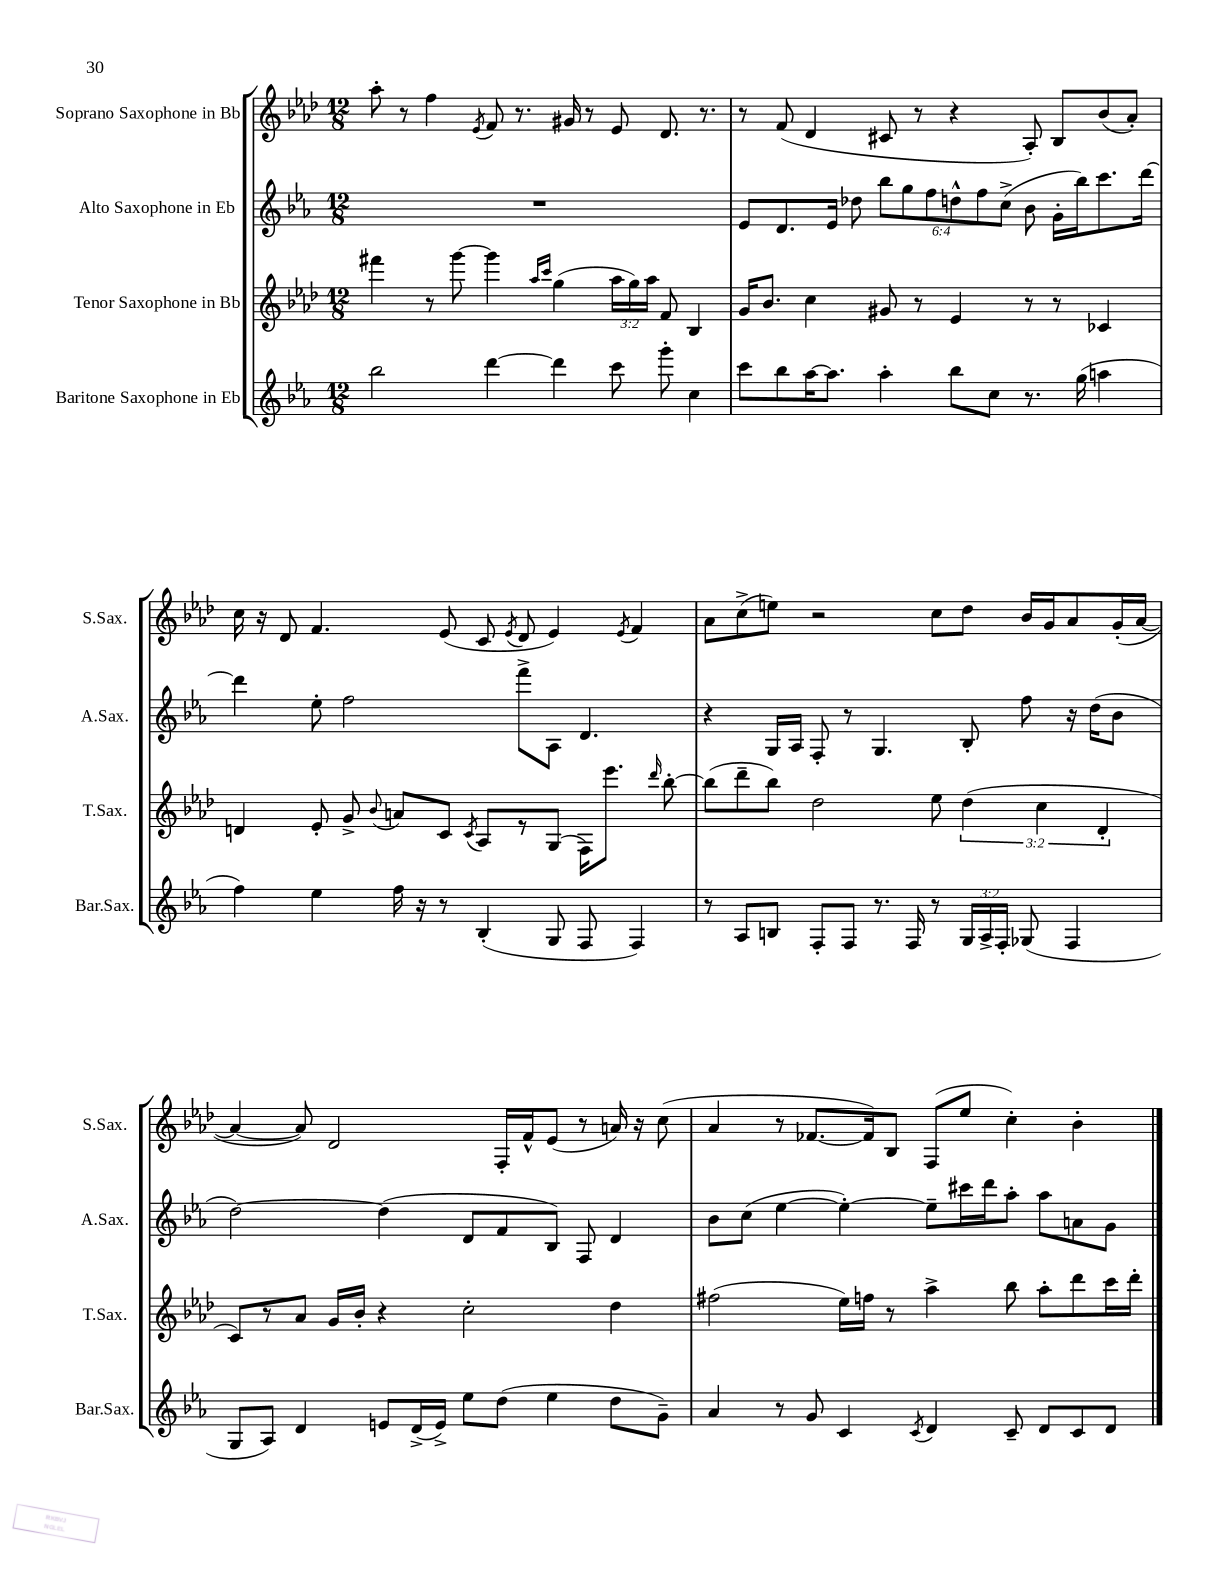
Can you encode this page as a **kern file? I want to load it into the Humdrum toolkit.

**kern	**kern	**kern	**kern
*part4	*part3	*part2	*part1
*staff4	*staff3	*staff2	*staff1
*I"Baritone Saxophone in Eb	*I"Tenor Saxophone in Bb	*I"Alto Saxophone in Eb	*I"Soprano Saxophone in Bb
*I'Bar.Sax.	*I'T.Sax.	*I'A.Sax.	*I'S.Sax.
*clefG2	*clefG2	*clefG2	*clefG2
*k[b-e-a-]	*k[b-e-a-d-]	*k[b-e-a-]	*k[b-e-a-d-]
*M12/8	*M12/8	*M12/8	*M12/8
=143	=143	=143	=143
2bb-\	4fff#X\	1.r	8aa-'\
.	.	.	8r
.	8r	.	4ff\
.	[8ggg\	.	.
.	.	.	8qe-/
[4ddd\	4ggg\]	.	8f/
.	.	.	8.r
.	16qqaa-/LL	.	.
.	16qqccc/JJ	.	.
4ddd\]	(4gg\	.	.
.	.	.	16g#X/
.	.	.	8r
8ccc\	24aa-\LL	.	8e-/
.	24gg\)	.	.
.	24aa-\JJ	.	.
8ggg'\	8f/	.	8.d-/
4cc\	4B-/	.	.
.	.	.	8.r
=144	=144	=144	=144
8ccc\L	16g/KL	8e-/L	8r
.	8.b-/J	.	.
8bb-\	.	8.d/	(8f/
[16aa-\K	4cc\	.	4d-/
8.aa-\J]	.	16e-/Jk	.
.	.	8dd-X\	.
4aa-'\	8g#X/	12bb-\L	8c#X/
.	.	12gg\	.
.	8r	.	8r
.	.	12ff\	.
8bb-\L	4e-/	12ddn^^\	4r
.	.	12ff\	.
8cc\J	.	.	.
.	.	(12cc^\J	.
8.r	8r	8b-\	8A-'/)
.	8r	16g'\LL	8B-/L
(16gg\	.	16bb-\J)	.
4aan\	4c-X/	8.ccc\	(8b-/
.	.	.	8a-'/J)
.	.	[16ddd\Jk	.
!!LO:LB:g=z
=145	=145	=145	=145
4ff\)	4dn/	4ddd\]	16cc\
.	.	.	16r
.	.	.	8d-/
4ee-\	8e-'/	8ee-'\	4.f/
.	8g^/	2ff\	.
.	8qqb-/	.	.
16ff\	8an/L	.	.
16r	.	.	.
8r	8c/J	.	(8e-/
.	8qc/	.	.
(4B-'/	8A-/L	.	8c/
.	.	.	8qe-/
.	8r	8fff^\L	8d-/
8G/	(8G/J	8A-\J	4e-/)
8F/	16F\KL)	4.d/	.
.	8.eee-\J	.	.
.	.	.	8qe-/
4F/)	.	.	4f/
.	16qqddd-/	.	.
.	[8bb-'\	.	.
=146	=146	=146	=146
8r	(8bb-\L]	4r	8a-\L
8A-/L	8ddd-~\	.	(8cc^\
8Bn/J	8bb-\J)	16G/LL	8een\J)
.	.	16A-/JJ	.
8F'/L	2dd-\	8F'/	2r
8F/J	.	8r	.
8.r	.	4.G/	.
16F/	.	.	.
8r	8ee-\	.	8cc\L
24G/LL	(6dd-\	8B-'/	8dd-\J
24A-^/	.	.	.
24F'/JJ	.	.	.
(8G-X/	.	8ff\	16b-/LL
.	6cc\	.	.
.	.	.	16g/J
4F/	.	16r	8a-/
.	.	(16dd\KL	.
.	6d-'/	.	.
.	.	8b-\J	(16g'/L
.	.	.	[16a-/JJ
!!LO:LB:g=z
=147	=147	=147	=147
8G/L	8c/L)	[2dd\)	4a-/_
8A-/J)	8r	.	.
4d/	8a-/J	.	8a-/])
.	16g/LL	.	2d-/
.	16b-'/JJ	.	.
8en/L	4r	(4dd\]	.
(16d^/L	.	.	.
16e^/JJ)	.	.	.
8ee-\L	2cc'\	8d/L	.
(8dd\J	.	8f/	16F'/LL
.	.	.	16f^^/J
4ee-\	.	8B-/J)	(8e-/J
.	.	8F/	8r
8dd\L	4dd-\	4d/	16an/)
.	.	.	16r
8g~\J)	.	.	(8cc\
=148	=148	=148	=148
4a-/	(2ff#X\	8b-\L	4a-/
.	.	(8cc\J	.
8r	.	[4ee-\	8r
8g/	.	.	[8.f-X/L
4c/	16ee-\LL)	4ee-'\_)	.
.	16ffn\JJ	.	16f-/k])
.	8r	.	8B-/J
8qc/	.	.	.
4d/	4aa-^\	8ee-~\L]	(8F/L
.	.	16ccc#X\L	8ee-/J
.	.	16ddd\J	.
8c~/	8bb-\	8aa-'\J	4cc'\)
8d/L	8aa-'\L	8aa-\L	.
8c/	8ddd-\	8an\	4b-'\
8d/J	16ccc\L	8g\J	.
.	16ddd-'\JJ	.	.
==	==	==	==
*-	*-	*-	*-
